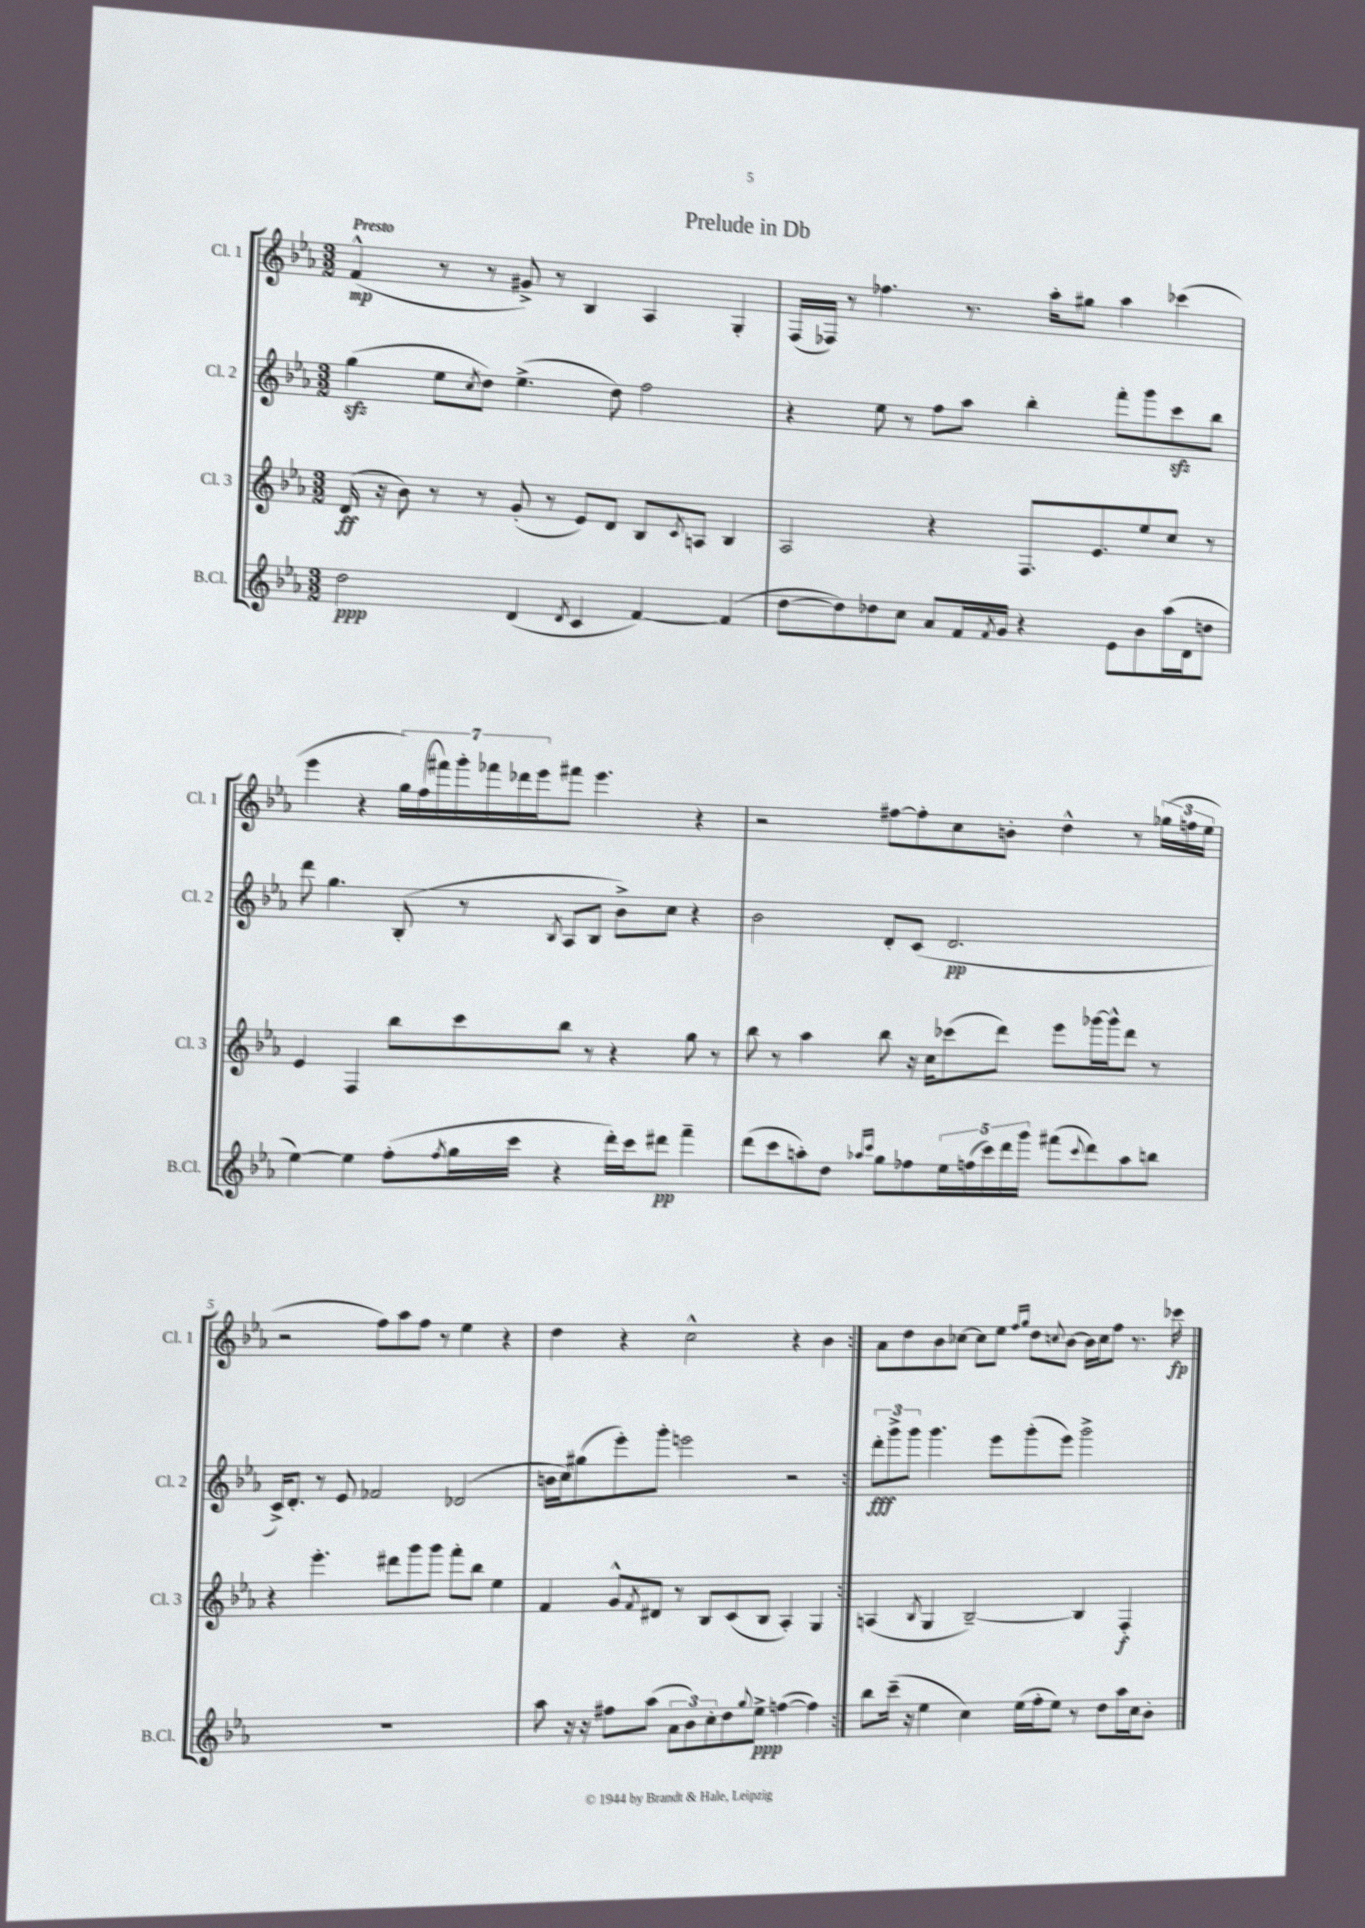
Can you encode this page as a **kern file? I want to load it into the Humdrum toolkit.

**kern	**dynam	**kern	**dynam	**kern	**dynam	**kern	**dynam
*part4	*part4	*part3	*part3	*part2	*part2	*part1	*part1
*staff4	*staff4	*staff3	*staff3	*staff2	*staff2	*staff1	*staff1
*I"B.Cl.	*	*I"Cl. 3	*	*I"Cl. 2	*	*I"Cl. 1	*
*I'B.Cl.	*	*I'Cl. 3	*	*I'Cl. 2	*	*I'Cl. 1	*
*clefG2	*	*clefG2	*	*clefG2	*	*clefG2	*
*k[b-e-a-]	*	*k[b-e-a-]	*	*k[b-e-a-]	*	*k[b-e-a-]	*
*M3/2	*	*M3/2	*	*M3/2	*	*M3/2	*
=1	=1	=1	=1	=1	=1	=1	=1
!	!	!	!	!	!	!LO:TX:a:B:t=Presto	!
2dd\	ppp	(16d/	ff	(4ggzz\	.	(4f^^/	mp
.	.	16r	.	.	.	.	.
.	.	8b-\)	.	.	.	.	.
.	.	8r	.	8ee-\L	.	8r	.
.	.	.	.	8qcc/	.	.	.
.	.	8r	.	8dd\J)	.	8r	.
(4d/	.	(8g'/	.	(4.ee-^\	.	8g#X^/)	.
.	.	8r	.	.	.	8r	.
8qd/	.	.	.	.	.	.	.
4c/	.	8e-/L)	.	.	.	4B-/	.
.	.	8d/J	.	8dd\)	.	.	.
[4f/)	.	8B-/L	.	2ff\	.	4A-/	.
.	.	8qc/	.	.	.	.	.
.	.	8An/J	.	.	.	.	.
(4f/]	.	4B-/	.	.	.	4G'/	.
=2	=2	=2	=2	=2	=2	=2	=2
[8dd\L	.	2A-/	.	4r	.	(16F/LL	.
.	.	.	.	.	.	16F-X/JJ)	.
8dd\])	.	.	.	.	.	8r	.
8dd-X\	.	.	.	8ee-\	.	4.ff-X\	.
8cc\J	.	.	.	8r	.	.	.
8a-/L	.	4r	.	8ff\L	.	.	.
16f/L	.	.	.	8aa-\J	.	8.r	.
8qf/	.	.	.	.	.	.	.
16g/JJ	.	.	.	.	.	.	.
4r	.	8.F/L	.	4bb-'\	.	.	.
.	.	.	.	.	.	16aa-'\KL	.
.	.	.	.	.	.	8gg#X\J	.
.	.	8.e-/	.	.	.	.	.
8e-\L	.	.	.	8fff'\L	.	4aa-\	.
8b-\	.	8ee-/	.	8ggg\	.	.	.
(16aa-\L	.	8cc/J	.	8ccczz\	.	(4ccc-X\	.
16d\J	.	.	.	.	.	.	.
8ddn\J	.	8r	.	8bb-\J	.	.	.
!!LO:LB:g=z
=3	=3	=3	=3	=3	=3	=3	=3
[4ee-\)	.	4e-/	.	8ddd\	.	4eee-\	.
.	.	.	.	4.gg\	.	.	.
4ee-\]	.	4F/	.	.	.	4r	.
(8ff'\L	.	8bb-\L	.	(8B-'/	.	28gg\LL)	.
.	.	.	.	.	.	(28ff\	.
.	.	.	.	.	.	28fff#X\)	.
.	.	.	.	.	.	28ggg'\	.
8qff/	.	.	.	.	.	.	.
16gg\L	.	8ccc\	.	8r	.	.	.
.	.	.	.	.	.	28fff-X\	.
.	.	.	.	.	.	28ddd-X\	.
16ccc\JJ	.	.	.	.	.	.	.
.	.	.	.	.	.	28eee-\J	.
.	.	.	.	8qB-/	.	.	.
4r	.	8bb-\J	.	8A-/L	.	8fff#X\J	.
.	.	8r	.	8B-/J	.	4.eee-\	.
16ddd'\LL)	.	4r	.	8b-^\L)	.	.	.
16ccc\J	.	.	.	.	.	.	.
8ddd#X\J	pp	.	.	8cc\J	.	.	.
4fff~\	.	8gg\	.	4r	.	4r	.
.	.	8r	.	.	.	.	.
=4	=4	=4	=4	=4	=4	=4	=4
(8ddd\L	.	8bb-\	.	2b-\	.	2r	.
8ccc\	.	8r	.	.	.	.	.
8aan'\)	.	4aa-\	.	.	.	.	.
8dd\J	.	.	.	.	.	.	.
16qqaa-X/LL	.	.	.	.	.	.	.
16qqccc/JJ	.	.	.	.	.	.	.
8gg\L	.	8bb-\	.	8d'/L	.	[8ff#X\L	.
8ff-X\	.	16r	.	(8c/J	.	8ff#'\]	.
.	.	16cc\KL	.	.	.	.	.
20ee-\L	.	(8ccc-X\	.	2.d/	pp	8cc\	.
(20ffn\	.	.	.	.	.	.	.
20ccc\)	.	.	.	.	.	.	.
.	.	8ddd\J)	.	.	.	8bn'\J	.
20ddd\	.	.	.	.	.	.	.
20ggg\JJ	.	.	.	.	.	.	.
(8fff#X\L	.	8eee-\L	.	.	.	4dd^^\	.
8qqccc/	.	.	.	.	.	.	.
8ddd\)	.	[16ggg-X\L	.	.	.	.	.
.	.	16ggg-^^\J]	.	.	.	.	.
8aa-\	.	8ddd\J	.	.	.	8r	.
8bbn\J	.	8r	.	.	.	(24gg-X\LL	.
.	.	.	.	.	.	24ffn\	.
.	.	.	.	.	.	24ee-\JJ	.
!!LO:LB:g=z
=5	=5	=5	=5	=5	=5	=5	=5
1.r	.	4r	.	16c^/KL)	.	2r	.
.	.	.	.	8.d'/J	.	.	.
.	.	4.eee-'\	.	8r	.	.	.
.	.	.	.	8e-/	.	.	.
.	.	.	.	2f-X/	.	8ff\L)	.
.	.	8ddd#X\L	.	.	.	8aa-\	.
.	.	8ggg\	.	.	.	8ff\J	.
.	.	8ggg\J	.	.	.	8r	.
.	.	8fff'\L	.	(2d-X/	.	4ee-\	.
.	.	8bb-\J	.	.	.	.	.
.	.	4ee-\	.	.	.	4r	.
=6	=6	=6	=6	=6	=6	=6	=6
8aa-\	.	4f/	.	16bn\LL	.	4dd\	.
.	.	.	.	16cc\J)	.	.	.
16r	.	.	.	(8gg#X\	.	.	.
16r	.	.	.	.	.	.	.
8ff#X\L	.	8g^^/L	.	8eee-'\)	.	4r	.
.	.	8qf/	.	.	.	.	.
(8aa-\J	.	8d#X/J	.	8ggg'\J	.	.	.
12a-\L	.	8r	.	2eeen\	.	2cc^^\	.
12b-\)	.	.	.	.	.	.	.
.	.	8B-/L	.	.	.	.	.
12cc'\	.	.	.	.	.	.	.
8dd\	.	(8c/	.	.	.	.	.
8qqgg/	.	.	.	.	.	.	.
8ee-^\J	ppp	8B-/J	.	.	.	.	.
([4ffn\	.	4A-'/)	.	2r	.	4r	.
4ff\])	.	4G/	.	.	.	4b-\	.
=7:|!	=7:|!	=7:|!	=7:|!	=7:|!	=7:|!	=7:|!	=7:|!
8bb-\L	.	(4An/	.	12ddd'\L	fff	8a-\L	.
.	.	.	.	12ggg^\	.	.	.
(16ccc~\Jk	.	.	.	.	.	8dd\	.
.	.	.	.	12ggg\J	.	.	.
16r	.	.	.	.	.	.	.
.	.	8qB-/	.	.	.	.	.
4ee-\	.	4G/	.	4.ggg\	.	8b-\	.
.	.	.	.	.	.	[8cc-X\J	.
4cc\)	.	[2B-~/)	.	.	.	8cc-\L]	.
.	.	.	.	8eee-\L	.	8ee-\J	.
.	.	.	.	.	.	16qqff/LL	.
.	.	.	.	.	.	16qqgg/JJ	.
(16ee-\LL	.	.	.	(8ggg'\	.	8dd\L	.
16ff'\J	.	.	.	.	.	.	.
.	.	.	.	.	.	8qqccn/	.
8ee-\J)	.	.	.	8eee-\J)	.	[8b-\J	.
8r	.	4B-/]	.	2ggg^\	.	16b-\LL]	.
.	.	.	.	.	.	16cc\J	.
8dd\L	.	.	.	.	.	8ff\J	.
16aa-\L	.	4F'/	f	.	.	8.r	.
16cc\J	.	.	.	.	.	.	.
8b-'\J	.	.	.	.	.	.	.
.	.	.	.	.	.	16ccc-X\	fp
==	==	==	==	==	==	==	==
*-	*-	*-	*-	*-	*-	*-	*-
